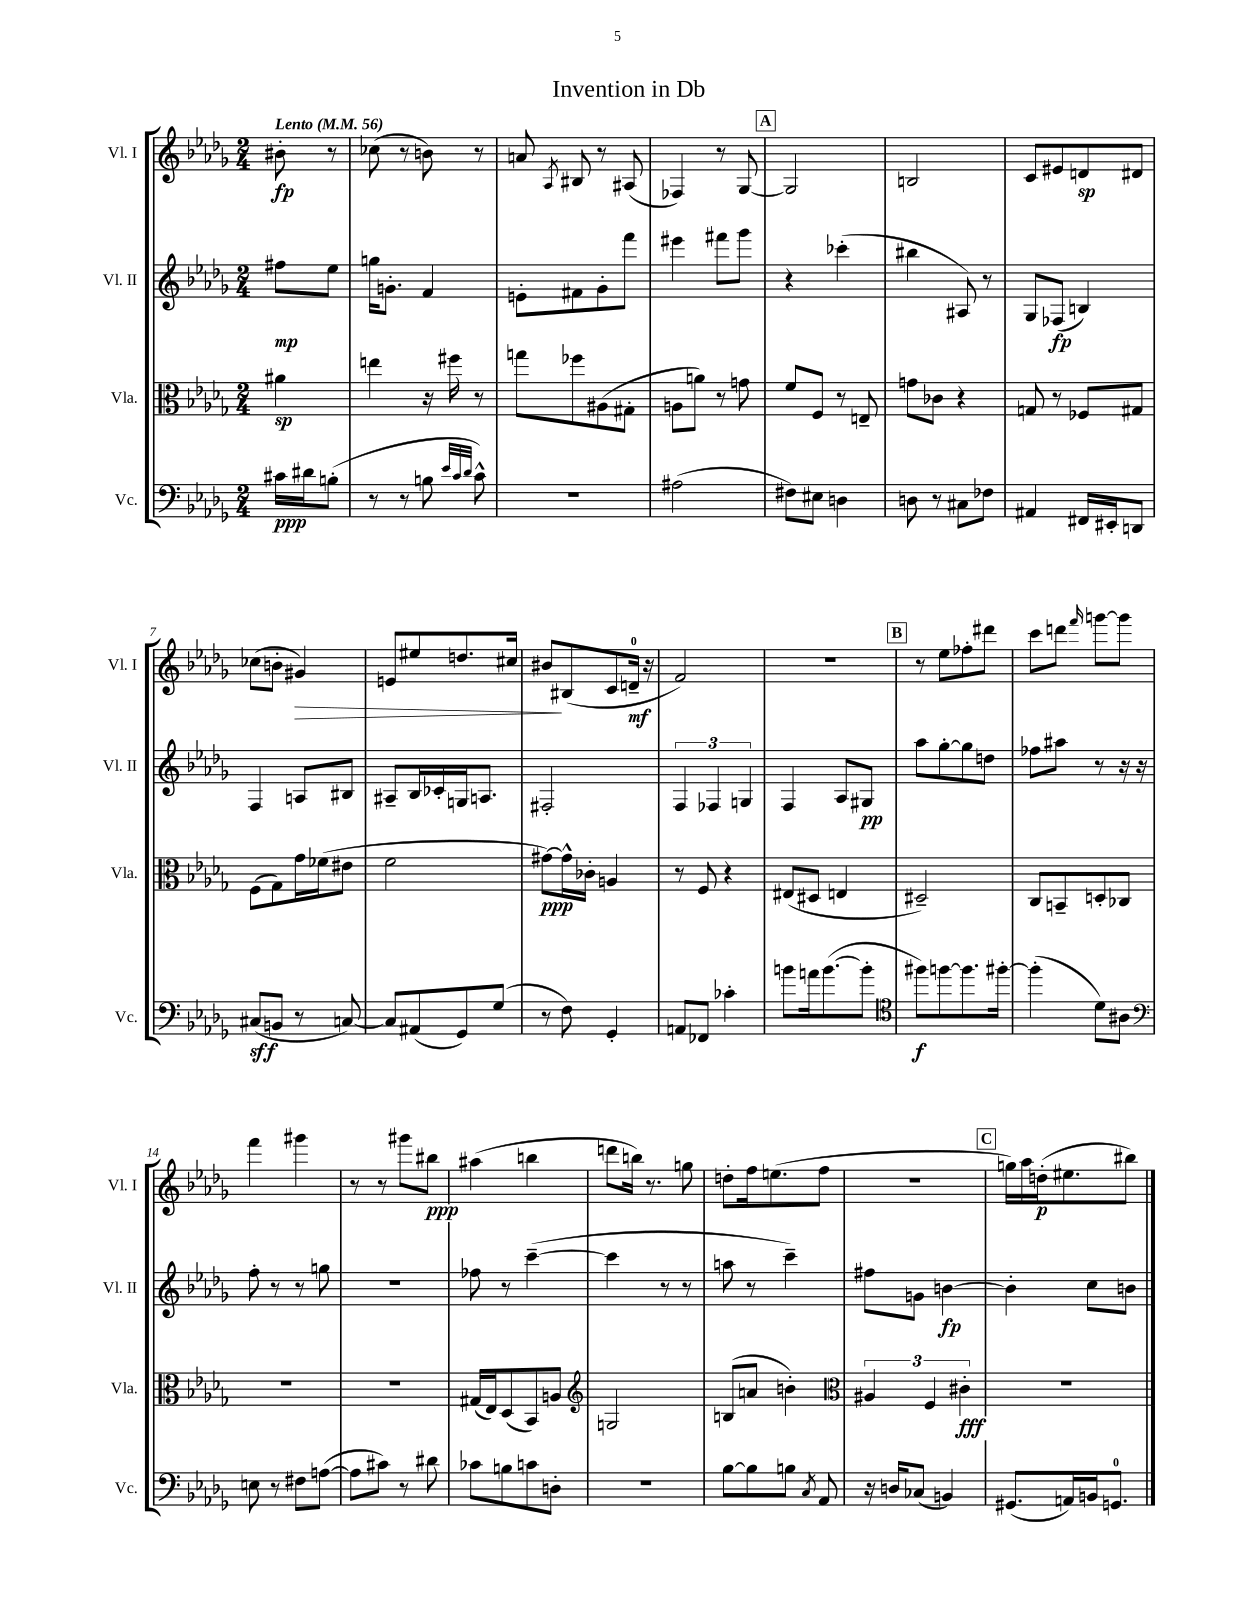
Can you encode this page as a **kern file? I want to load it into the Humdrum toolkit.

**kern	**dynam	**kern	**dynam	**kern	**dynam	**kern	**dynam
*part4	*part4	*part3	*part3	*part2	*part2	*part1	*part1
*staff4	*staff4	*staff3	*staff3	*staff2	*staff2	*staff1	*staff1
*I"Vc.	*	*I"Vla.	*	*I"Vl. II	*	*I"Vl. I	*
*I'Vc.	*	*I'Vla.	*	*I'Vl. II	*	*I'Vl. I	*
*clefF4	*	*clefC3	*	*clefG2	*	*clefG2	*
*k[b-e-a-d-g-]	*	*k[b-e-a-d-g-]	*	*k[b-e-a-d-g-]	*	*k[b-e-a-d-g-]	*
*M2/4	*	*M2/4	*	*M2/4	*	*M2/4	*
*MM56	*	*MM56	*	*MM56	*	*MM56	*
=	=	=	=	=	=	=	=
!	!	!	!	!	!	!LO:TX:a:B:t=Lento	!
16c#X\LL	ppp	4a#X\	sp	8ff#X\L	mp	8b#X'\	fp
16d#X\J	.	.	.	.	.	.	.
(8Bn'\J	.	.	.	8ee-\J	.	8r	.
=1	=1	=1	=1	=1	=1	=1	=1
8r	.	4een\	.	16ggn\KL	.	(8cc-X\	.
.	.	.	.	8.gn'\J	.	.	.
8r	.	.	.	.	.	8r	.
8Bn\	.	16r	.	4f/	.	8bn\)	.
.	.	16ff#X\	.	.	.	.	.
32qqe-/LLL	.	.	.	.	.	.	.
32qqc/	.	.	.	.	.	.	.
32qqd-/JJJ	.	.	.	.	.	.	.
8c^^\)	.	8r	.	.	.	8r	.
=2	=2	=2	=2	=2	=2	=2	=2
2r	.	8ggn\L	.	8en'\L	.	8an/	.
.	.	.	.	.	.	8qA-/	.
.	.	8ff-X\	.	8f#X\	.	8B#X/	.
.	.	(8A#X\	.	8g-'\	.	8r	.
.	.	8G#X'\J	.	8fff\J	.	(8A#X/	.
=3	=3	=3	=3	=3	=3	=3	=3
(2A#X\	.	8An\L	.	4eee#X\	.	4F-X/)	.
.	.	8an\J)	.	.	.	.	.
.	.	8r	.	8fff#X\L	.	8r	.
.	.	8gn\	.	8ggg-\J	.	[8G-/	.
!!LO:REH:place=s1:t=A
=4	=4	=4	=4	=4	=4	=4	=4
8F#X\L)	.	8f/L	.	4r	.	2G-/]	.
8E#X\J	.	8F/J	.	.	.	.	.
4Dn\	.	8r	.	(4ccc-X'\	.	.	.
.	.	8En~/	.	.	.	.	.
=5	=5	=5	=5	=5	=5	=5	=5
8Dn\	.	8gn\L	.	4bb#X\	.	2Bn/	.
8r	.	8c-X\J	.	.	.	.	.
8C#X\L	.	4r	.	8A#X/)	.	.	.
8F-X\J	.	.	.	8r	.	.	.
=6	=6	=6	=6	=6	=6	=6	=6
4AA#X/	.	8Gn/	.	8G-/L	.	8c/L	.
.	.	8r	.	(8F-X/J	fp	8e#X/	.
16FF#X/LL	.	8F-X/L	.	4Bn/)	.	8dn/	sp
16EE#X'/J	.	.	.	.	.	.	.
8DDn/J	.	8G#X/J	.	.	.	8d#X/J	.
!!LO:LB:g=z
=7	=7	=7	=7	=7	=7	=7	=7
(8C#X/L	sff	(8F\L	.	4F/	.	(8cc-X\L	.
8BBn/J	.	8G-\)	.	.	.	8bn'\J	.
!	!	!	!	!	!	!	!LO:HP:b
8r	.	16g-\L	.	8An/L	.	4g#X/)	>
.	.	(16f-X\J	.	.	.	.	.
[8Cn/)	.	8e#X\J	.	8B#X/J	.	.	.
=8	=8	=8	=8	=8	=8	=8	=8
8C/L]	.	2f\	.	8A#X~/L	.	8en/L	.
(8AA#X/	.	.	.	16B-/L	.	8ee#X/	.
.	.	.	.	16c-X'/	.	.	.
8GG-/)	.	.	.	16Gn/J	.	8.ddn/	.
.	.	.	.	8.An/J	.	.	.
(8G-/J	.	.	.	.	.	.	.
.	.	.	.	.	.	16cc#X/Jk	.
=9	=9	=9	=9	=9	=9	=9	=9
8r	.	[8g#X\L)	ppp	2F#X'/	.	8b#X/L	.
8F\)	.	16g#^^\L]	.	.	.	(8B#X/	]
.	.	16c-X'\JJ	.	.	.	.	.
4GG-'/	.	4An/	.	.	.	8c/	.
.	.	.	.	.	.	16dn~/Jk	mf
.	.	.	.	.	.	16r	.
=10	=10	=10	=10	=10	=10	=10	=10
8AAn/L	.	8r	.	6F/	.	2f/)	.
8FF-X/J	.	8F/	.	.	.	.	.
.	.	.	.	6F-X/	.	.	.
4c-X'\	.	4r	.	.	.	.	.
.	.	.	.	6Gn/	.	.	.
=11	=11	=11	=11	=11	=11	=11	=11
8bn\L	.	(8E#X/L	.	4F/	.	2r	.
16an\k	.	8D#X/J	.	.	.	.	.
([8.b\	.	.	.	.	.	.	.
.	.	4En/	.	8A-/L	.	.	.
8b'\J]	.	.	.	8G#X/J	pp	.	.
!!LO:REH:place=s1:t=B
=12	=12	=12	=12	=12	=12	=12	=12
*clefC4	*	*	*	*	*	*	*
8ff#X\L)	f	2D#X~/)	.	8aa-\L	.	8r	.
[8ffn\	.	.	.	[8gg-'\	.	8ee-\L	.
8.ff\]	.	.	.	8gg-\]	.	8ff-X'\	.
.	.	.	.	8ddn\J	.	8ddd#X\J	.
[16ff#X'\Jk	.	.	.	.	.	.	.
=13	=13	=13	=13	=13	=13	=13	=13
(4ff#'\]	.	8C/L	.	8ff-X\L	.	8ccc\L	.
.	.	8BBn~/	.	8aa#X\J	.	8dddn\J	.
.	.	.	.	.	.	16qqfff/	.
8d-\L)	.	8Dn'/	.	8r	.	[8gggn\L	.
8A#X\J	.	8C-X/J	.	16r	.	8ggg\J]	.
.	.	.	.	16r	.	.	.
!!LO:LB:g=z
=14	=14	=14	=14	=14	=14	=14	=14
*clefF4	*	*	*	*	*	*	*
8En\	.	2r	.	8ff'\	.	4fff\	.
8r	.	.	.	8r	.	.	.
8F#X\L	.	.	.	8r	.	4ggg#X\	.
([8An\J	.	.	.	8ggn\	.	.	.
=15	=15	=15	=15	=15	=15	=15	=15
8A\L]	.	2r	.	2r	.	8r	.
8c#X\J)	.	.	.	.	.	8r	.
8r	.	.	.	.	.	8ggg#X\L	.
8d#X\	.	.	.	.	.	8bb#X\J	ppp
=16	=16	=16	=16	=16	=16	=16	=16
8c-X\L	.	(16G#X/LL	.	8ff-X\	.	(4aa#X\	.
.	.	16E-/J)	.	.	.	.	.
8Bn\	.	(8D-/	.	8r	.	.	.
8cn\	.	8BB-/)	.	([4ccc~\	.	4bbn\	.
8Dn'\J	.	8An/J	.	.	.	.	.
=17	=17	=17	=17	=17	=17	=17	=17
*	*	*clefG2	*	*	*	*	*
2r	.	2Gn/	.	4ccc\]	.	8dddn\L	.
.	.	.	.	.	.	16bbn\Jk)	.
.	.	.	.	.	.	8.r	.
.	.	.	.	8r	.	.	.
.	.	.	.	8r	.	8ggn\	.
=18	=18	=18	=18	=18	=18	=18	=18
[8B-\L	.	(8Bn/L	.	8aan\	.	8ddn'\L	.
8B-\]	.	8an/J	.	8r	.	16ff\k	.
.	.	.	.	.	.	(8.een\	.
8Bn\J	.	4bn'\)	.	4ccc~\)	.	.	.
8qC/	.	.	.	.	.	.	.
8AA-/	.	.	.	.	.	8ff\J	.
=19	=19	=19	=19	=19	=19	=19	=19
*	*	*clefC3	*	*	*	*	*
16r	.	6A#X/	.	8ff#X\L	.	2r	.
16Dn/KL	.	.	.	.	.	.	.
(8C-X/J	.	.	.	8gn\J	.	.	.
.	.	6F/	.	.	.	.	.
4BBn/)	.	.	.	[4bn\	fp	.	.
.	.	6c#X'\	fff	.	.	.	.
!!LO:REH:place=s1:t=C
=20	=20	=20	=20	=20	=20	=20	=20
(8.GG#X/L	.	2r	.	4b'\]	.	16ggn\LL)	.
.	.	.	.	.	.	16aa-\	.
.	.	.	.	.	.	(16ddn'\J	p
16AAn/L)	.	.	.	.	.	8.ee#X\	.
16BBn/J	.	.	.	8cc\L	.	.	.
8.GGn/J	.	.	.	.	.	.	.
.	.	.	.	8bn\J	.	8bb#X\J)	.
==	==	==	==	==	==	==	==
*-	*-	*-	*-	*-	*-	*-	*-
